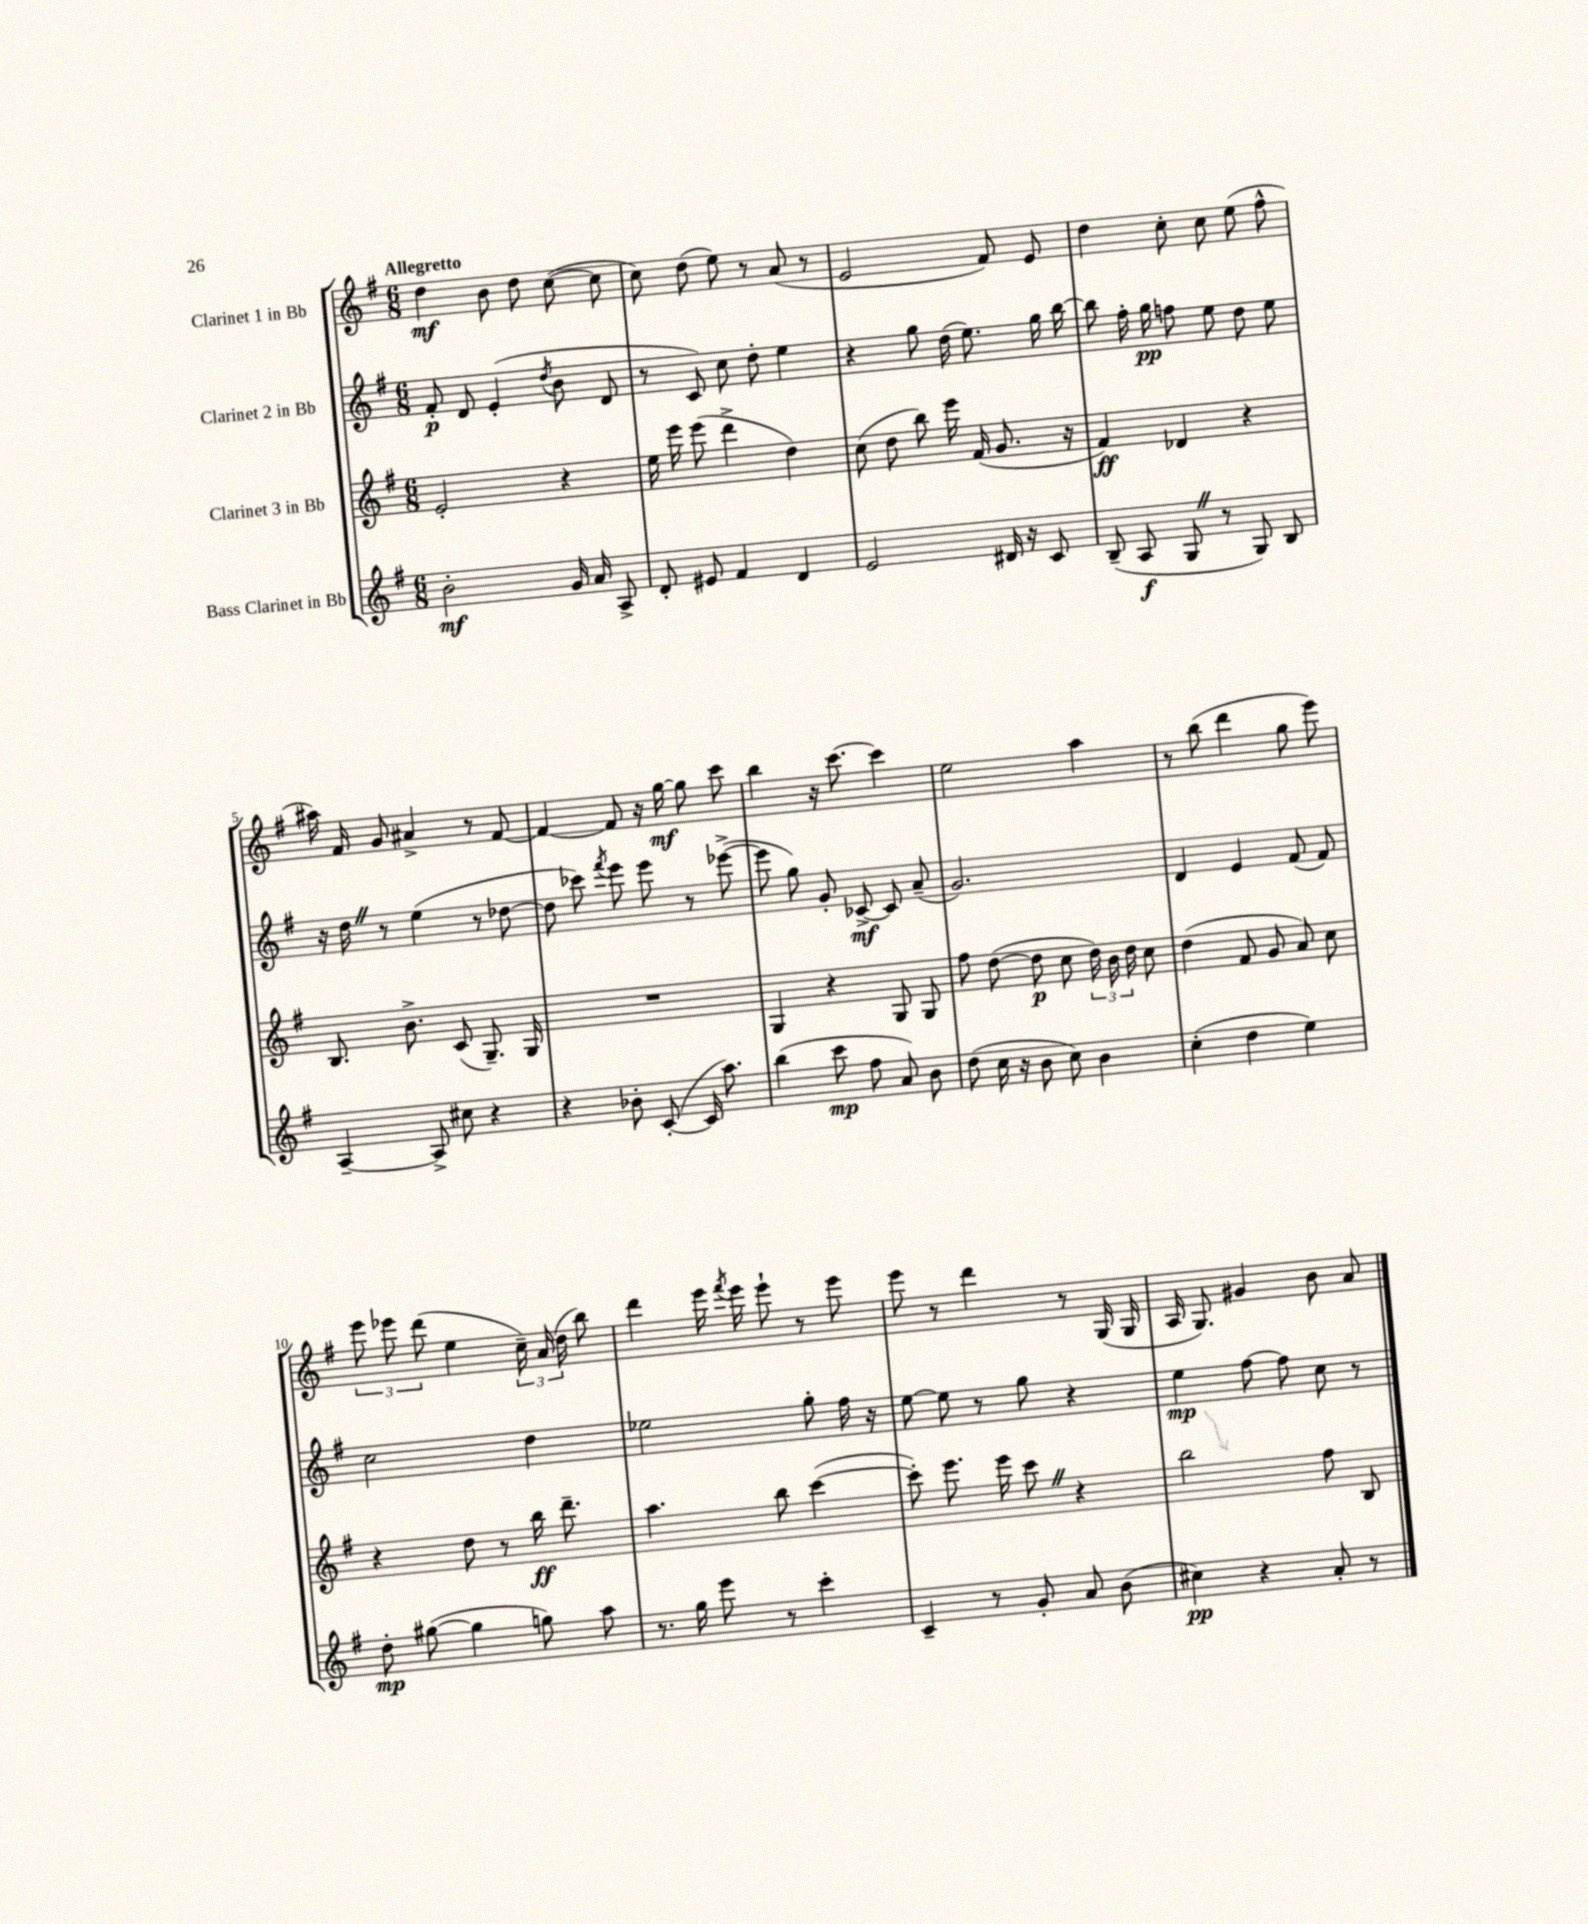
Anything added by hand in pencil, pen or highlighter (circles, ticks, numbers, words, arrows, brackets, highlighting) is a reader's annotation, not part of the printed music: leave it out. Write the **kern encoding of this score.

**kern	**kern	**kern	**kern
*staff4	*staff3	*staff2	*staff1
*clefG2	*clefG2	*clefG2	*clefG2
*k[f#]	*k[f#]	*k[f#]	*k[f#]
*M6/8	*M6/8	*M6/8	*M6/8
2b'	2e'	8f#'	4dd
.	.	8d	.
.	.	(4e'	8b
.	.	.	8dd
.	.	8qdd	.
16g	4r	8b	([8cc
16a	.	.	.
8A^	.	8d	8cc]
=	=	=	=
8d'	16ee	8r	8cc)
.	16eee	.	.
8e#	(8eee	8c)	(8dd
4f#	4ddd^	8cc	8ee)
.	.	8dd'	8r
4d	4dd)	4ee	(8a
.	.	.	8r
=	=	=	=
2e	(8cc	4r	2e
.	8dd	.	.
.	8bb)	8gg	.
.	16eee	(16dd	.
.	(16f#	8.ee)	.
16d#	8.g	.	8f#)
16r	.	.	.
8c	.	16gg	8e
.	16r	[16bb	.
=	=	=	=
(8B~	4f#)	8bb]	4dd
8A	.	16ff#'	.
.	.	16gg	.
8G	4d-	8ff	8cc'
8r	.	8ee	8cc
8G)	4r	8dd	(8ee
8B	.	8ee	8ff#^^
=	=	=	=
[4A~	8.B	16r	16aa#)
.	.	16dd	16f#
.	.	8r	8g
.	8.b^	.	.
8A^]	.	(4ee	4a#^
8cc#	(8c	.	.
4r	8.G~)	8r	8r
.	.	[8dd-	[8f#
.	16G	.	.
=	=	=	=
4r	2.r	8dd-]	4f#_
.	.	8ccc-)	.
.	.	8qfff#	.
8b-'	.	8eee	8f#]
([8c'	.	8eee	16r
.	.	.	[16gg
16c]	.	8r	8gg]
8.aa)	.	.	.
.	.	([8eee-^	8ccc
=	=	=	=
(4bb	4G	8eee-]	4bb
.	.	8gg)	.
8ccc	4r	8g'	16r
.	.	.	[8.ccc
8ff#	.	[8c-^	.
8a)	8G	8c-]	4ccc]
8b	8G	(8a~	.
=	=	=	=
(8dd	8ff#	2.g)	2ee
16cc	([8dd	.	.
16r	.	.	.
8b	8dd]	.	.
8cc)	8cc	.	.
4b	24dd)	.	4aa
.	24b	.	.
.	24dd	.	.
.	8cc	.	.
=	=	=	=
(4cc'	(4dd	4d	8r
.	.	.	(8bb
4dd	8f#	4e	4ddd
.	8g	.	.
4ee)	8a)	(8f#	8gg
.	8cc	8f#)	8eee)
=	=	=	=
8dd'	4r	2cc	12eee
.	.	.	12eee-
([8gg#	.	.	.
.	.	.	(12ddd
4gg#]	8dd	.	4ee
.	8r	.	.
8gg)	16bb	4dd	24cc~)
.	.	.	(24a
.	8.ddd~	.	.
.	.	.	24dd
8aa	.	.	8bb)
=	=	=	=
8.r	4.aa	2ee-	4ddd
16gg	.	.	.
8eee	.	.	16eee
.	.	.	8qfff#
.	.	.	16eee
8r	8bb	.	8eee`
4ccc'	([4ccc	8gg'	8r
.	.	16ff#	8eee
.	.	16r	.
=	=	=	=
4c~	8ccc'])	[8ee	8eee
.	8.eee	8ee]	8r
8r	.	8r	4ddd
.	16eee	.	.
8g'	8ccc	8gg	.
8a	4r	4r	8r
(8b	.	.	(16G
.	.	.	16G
=	=	=	=
4cc#)	2bb	4ee	16A
.	.	.	8.G)
4r	.	[8ff#	4g#
.	.	8ff#]	.
8a'	8ff#	8cc	8b
8r	8B	8r	8a
==	==	==	==
*-	*-	*-	*-
